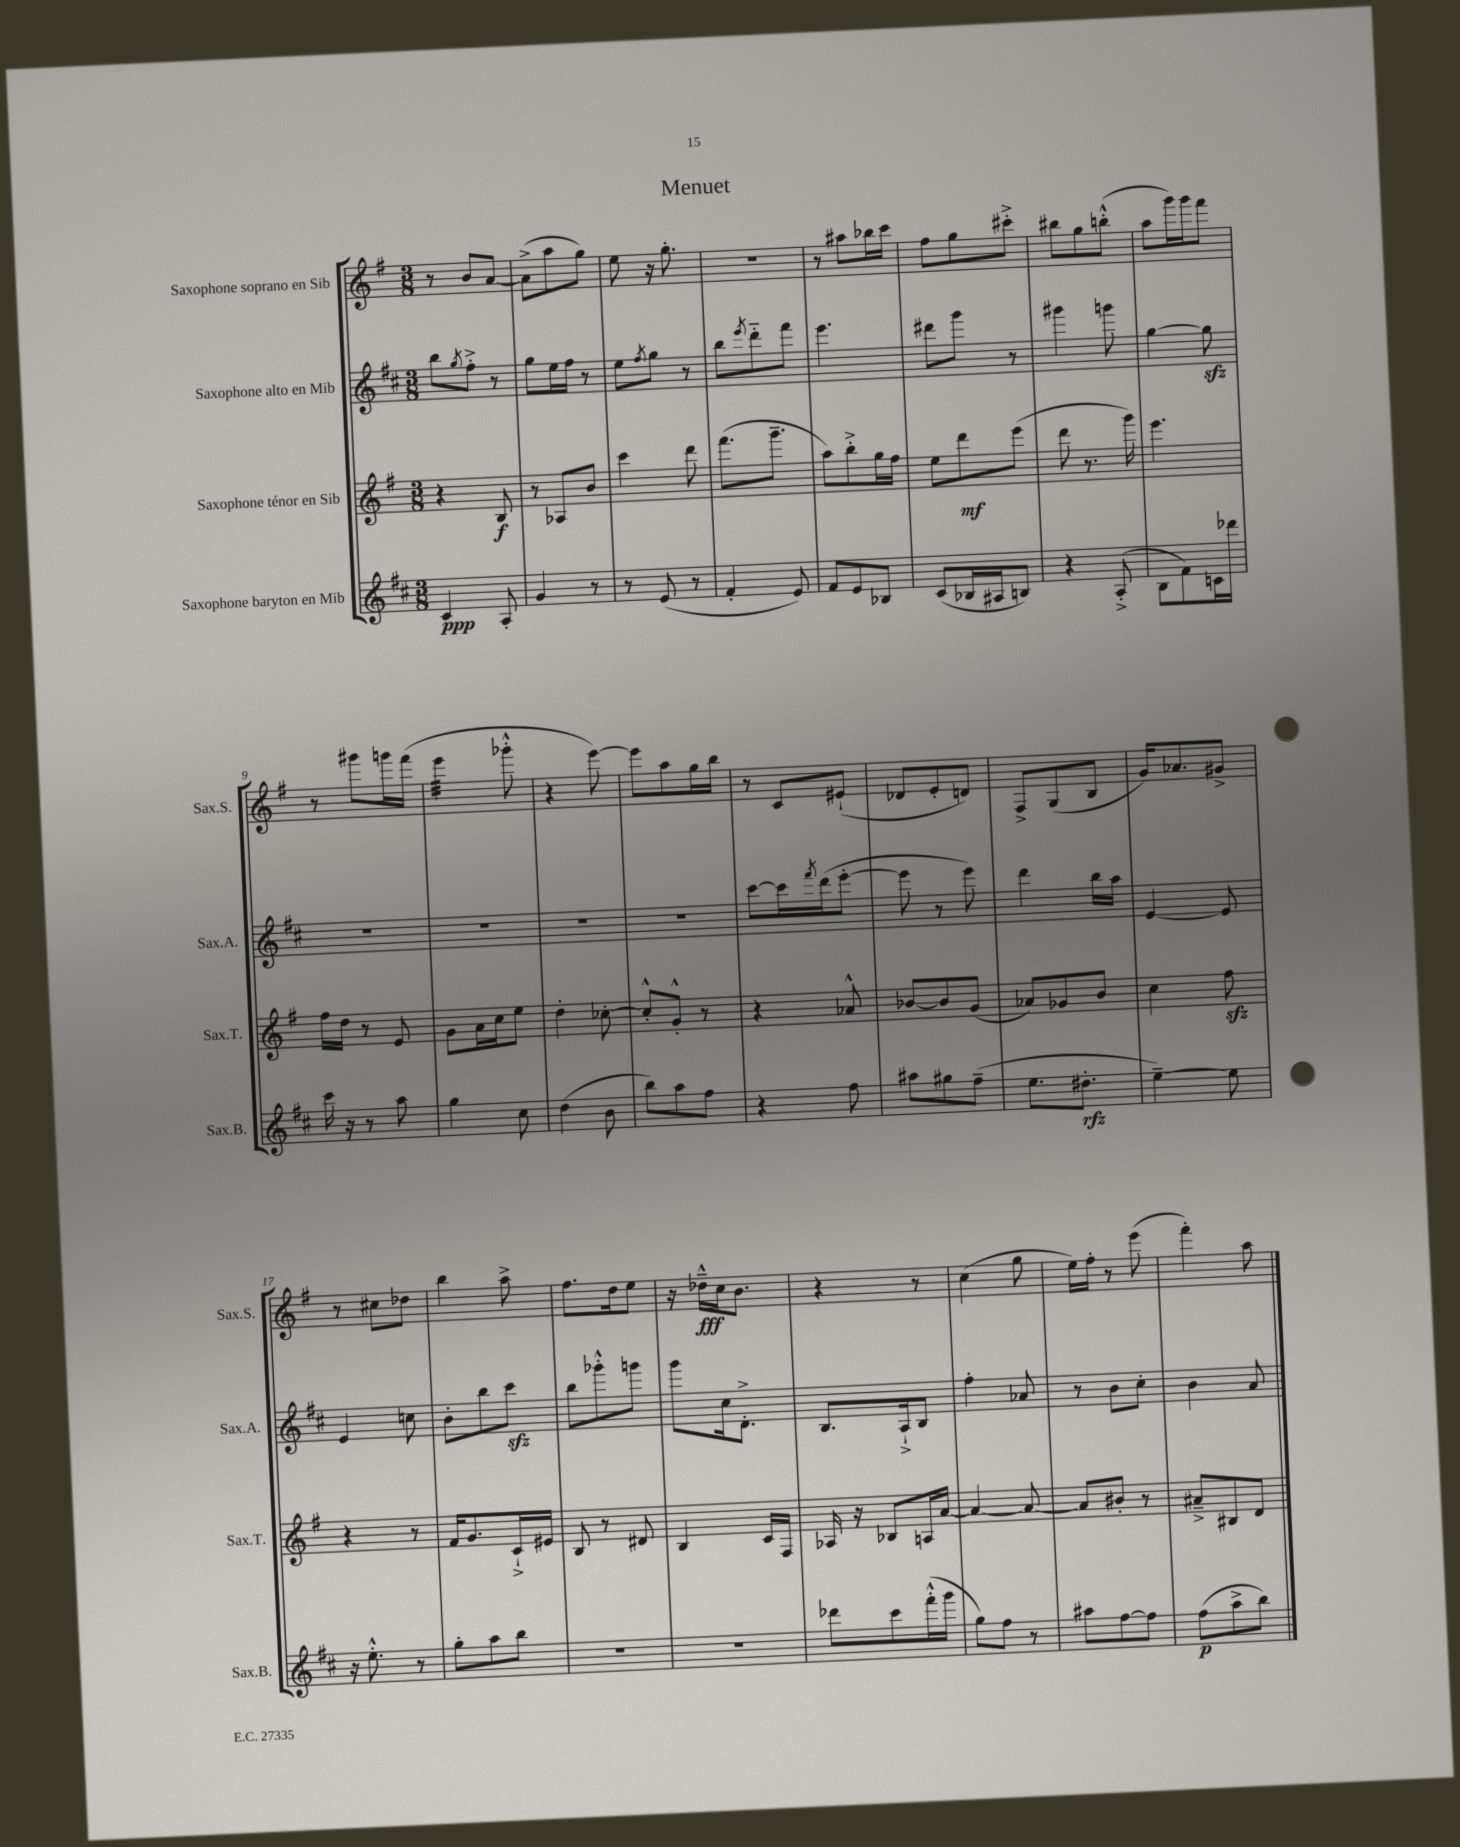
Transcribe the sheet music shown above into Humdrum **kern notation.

**kern	**kern	**kern	**kern
*staff4	*staff3	*staff2	*staff1
*clefG2	*clefG2	*clefG2	*clefG2
*k[f#c#]	*k[f#]	*k[f#c#]	*k[f#]
*M3/8	*M3/8	*M3/8	*M3/8
4c#	4r	8bb	8r
.	.	8qgg	.
.	.	8ff#'^	8b
8A'	8B	8r	[8a
=	=	=	=
4g	8r	8gg	(8a^]
.	8A-	16ee	8aa
.	.	16ff#	.
8r	8b	8r	8gg)
=	=	=	=
8r	4ccc	8ee	8ee
.	.	8qff#	.
(8e	.	8gg	16r
.	.	.	8.gg'
8r	8ddd	8r	.
=	=	=	=
4f#'	(8.fff#	8bb	4.r
.	.	8qeee	.
.	.	8ddd'~	.
.	8.ggg~	.	.
8e)	.	8fff#	.
=	=	=	=
8f#	8aa)	4.eee	8r
8e	8bb'^	.	8aa#
8B-	16gg	.	16bb-
.	16ff#	.	16ccc
=	=	=	=
(8c#	8ee	8ddd#	8ff#
16B-	8ddd	8ggg	8gg
16A#	.	.	.
8B)	(8eee	8r	8ccc#'^
=	=	=	=
4r	8ddd	4ggg#	8bb#
.	8.r	.	8gg
(8A'^	.	8ggg	(8bb'^^
.	16ggg)	.	.
=	=	=	=
8B	4.eee	[4gg	8aa
8f#)	.	.	16ggg)
.	.	.	16ggg
16c	.	8gg]	8fff#
16ddd-	.	.	.
=	=	=	=
16ccc#	16ff#	4.r	8r
16r	16dd	.	.
8r	8r	.	8ggg#
8aa	8e	.	16ggg
.	.	.	(16fff#
=	=	=	=
4gg	8g	4.r	4eee
.	16a	.	.
.	16cc	.	.
8cc#	8ee	.	8ggg-'^^
=	=	=	=
(4dd	4dd'	4.r	4r
8b	[8cc-'	.	[8eee)
=	=	=	=
8bb)	8cc-'^^]	4.r	8eee]
8aa	8g'^^	.	8aa
8ff#	8r	.	16gg
.	.	.	16bb
=	=	=	=
4r	4r	[8ccc#	8r
.	.	16ccc#]	8c
.	.	8qfff#	.
.	.	(16ddd	.
8ff#	8a-^^	[8eee'	(8e#`
=	=	=	=
8aa#	[8b-	8eee]	8d-
8gg#	8b-]	8r	8e'
(8ff#~	(8g	8eee)	8d)
=	=	=	=
8.ee	8a-)	4ddd	8F#^
.	8g-	.	(8G
8.dd#'	.	.	.
.	8b	16bb	8B
.	.	16aa	.
=	=	=	=
[4ee~)	4cc	[4e	16g)
.	.	.	8.a-
8ee]	8ff#	8e]	8g#^
=	=	=	=
16r	4r	4e	8r
8.ee'^^	.	.	.
.	.	.	8cc#
8r	8r	8cc	8dd-
=	=	=	=
8gg'	16f#	8b'	4bb
.	8.g	.	.
8aa	.	8bb	.
8bb	16c`^	8ccc#	8aa^
.	16e#	.	.
=	=	=	=
4.r	8B	8bb	8.ff#
.	8r	8ggg-'^^	.
.	.	.	16dd
.	8d#	8ggg	8ee
=	=	=	=
4.r	4B	8ggg	16r
.	.	.	16dd-~^^
.	.	16cc#	16cc
.	.	8.d'^	8.b
.	16c	.	.
.	16F#	.	.
=	=	=	=
8ddd-	16A-	8.B	4r
.	16r	.	.
8ccc#	8B-	.	.
.	.	16A`^	.
(16fff#'^^	16A	8B	8r
16ggg	[16a	.	.
=	=	=	=
8gg)	4a_	4ff#'	(4cc
8ff#	.	.	.
8r	8a_	8a-	8gg
=	=	=	=
8aa#	8a]	8r	16ee)
.	.	.	16ff#'
[8ff#	8b#'	8b	8r
8ff#]	8r	8cc#'	(8eee
=	=	=	=
(8ff#	8a#~^	4b	4fff#')
8aa^	8B#	.	.
8bb)	8d	8a	8aa
==	==	==	==
*-	*-	*-	*-
